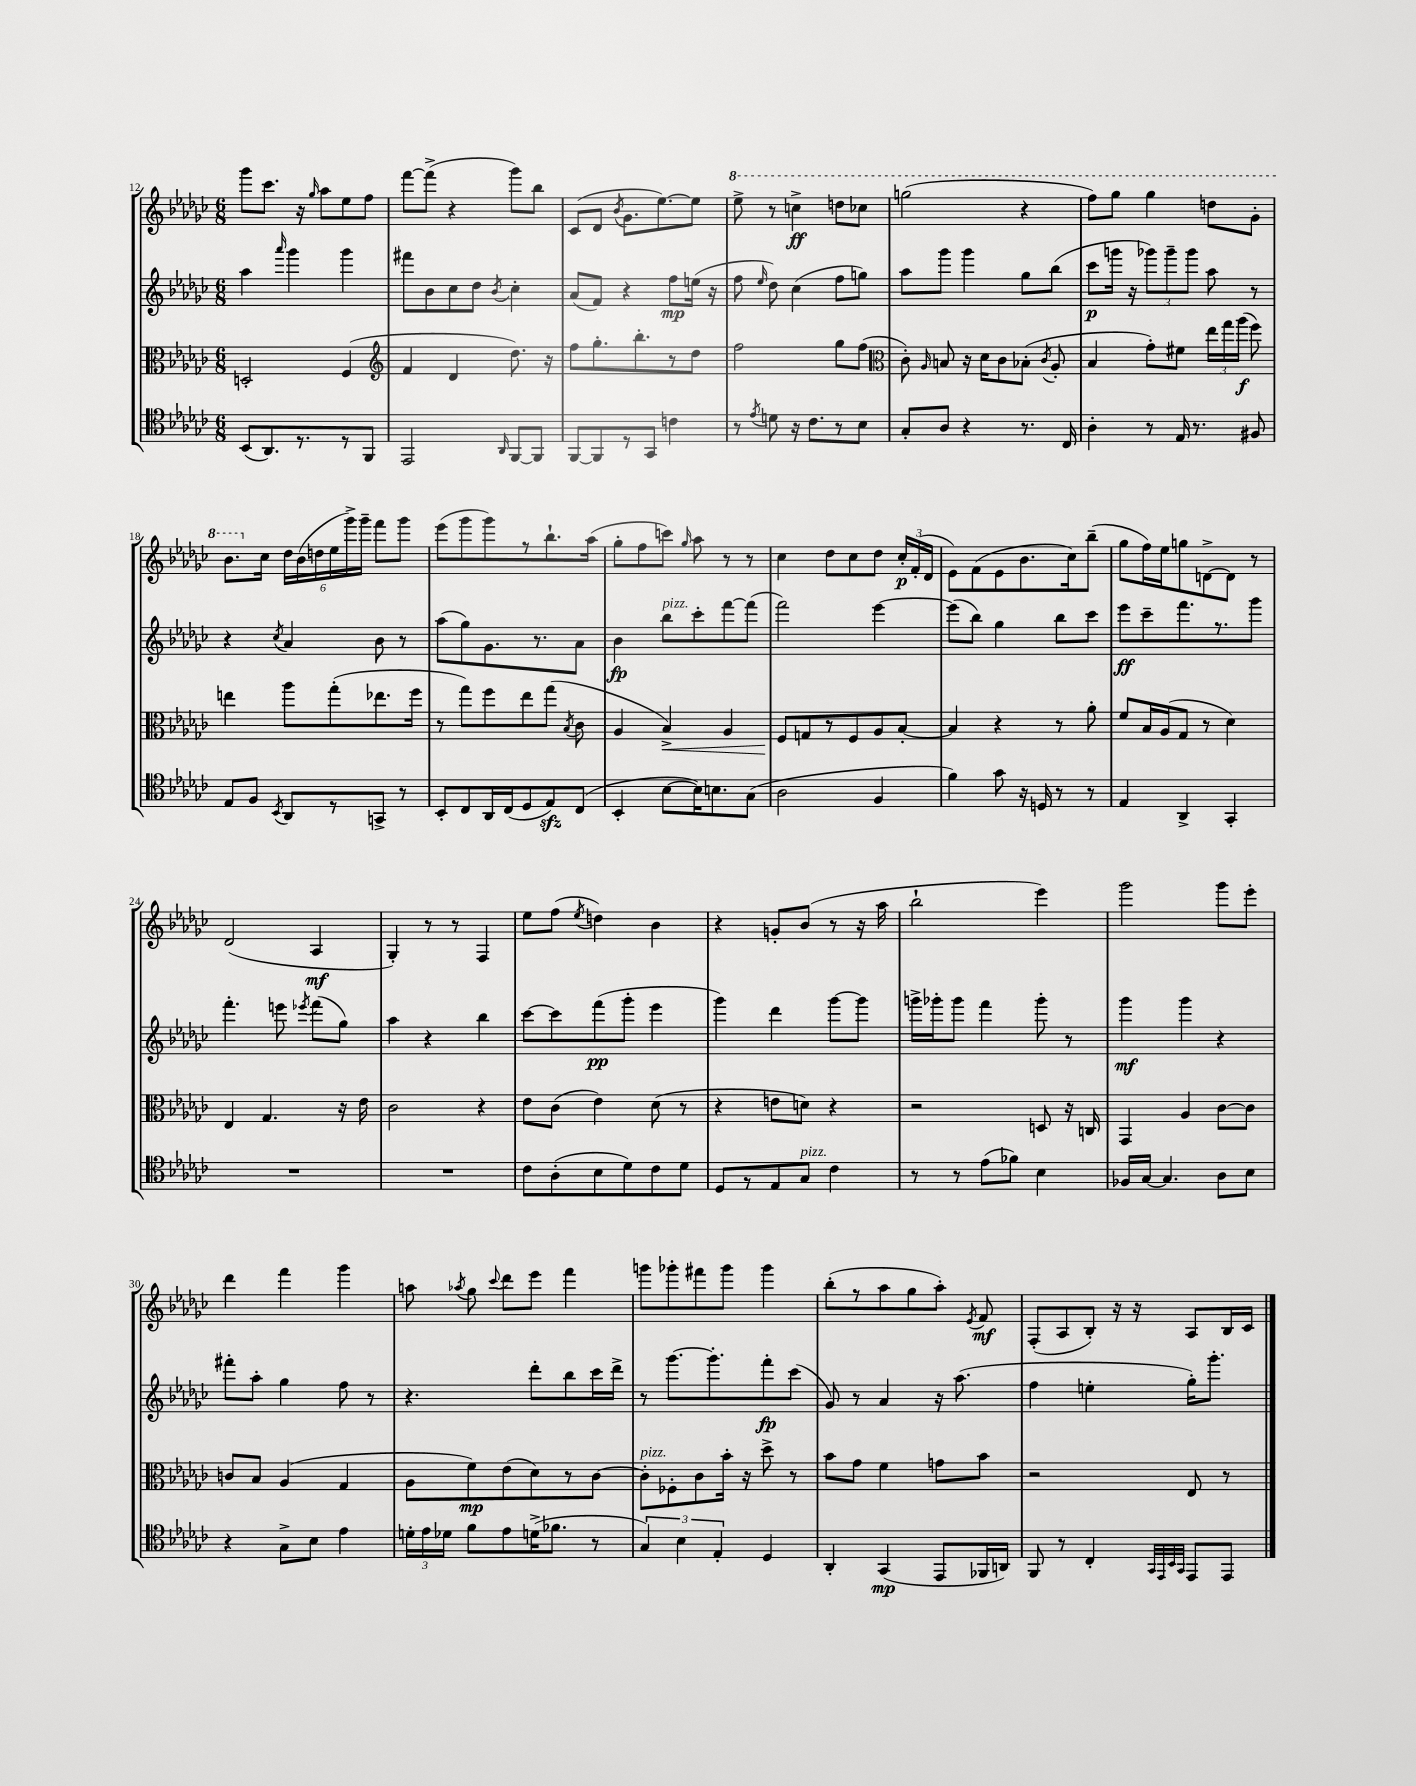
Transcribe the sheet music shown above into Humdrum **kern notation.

**kern	**kern	**kern	**kern
*staff4	*staff3	*staff2	*staff1
*clefC4	*clefC3	*clefG2	*clefG2
*k[b-e-a-d-g-c-]	*k[b-e-a-d-g-c-]	*k[b-e-a-d-g-c-]	*k[b-e-a-d-g-c-]
*M6/8	*M6/8	*M6/8	*M6/8
(8BB-	2D'	4aa-	8ggg-
8.AA-)	.	.	8.ccc-
.	.	16qqaaa-	.
.	.	4ggg-	.
8.r	.	.	16r
.	.	.	16qqgg-
.	.	.	8aa-
8r	(4F	4ggg-	8ee-
8FF	.	.	8ff
=	=	=	=
*	*clefG2	*	*
2EE-	4f	8fff#	[8fff
.	.	8b-	(8fff^]
.	4d-	8cc-	4r
.	.	8dd-	.
16qqAA-	.	8qb-	.
[8FF	8.dd-)	4cc-'	8ggg-)
8FF]	.	.	8bb-
.	16r	.	.
=	=	=	=
[8FF	8ff	(8a-	(8c-
8FF]	8.gg-'	8f)	8d-
.	.	.	8qb-
8r	.	4r	8.g-
.	8.bb-'	.	.
8GG-	.	.	.
.	.	.	[8.ee-)
4c	8r	8ff	.
.	8dd-	(16ee	8ee-]
.	.	16r	.
=	=	=	=
8r	2ff	8ff	8eee-^
8qe-	.	16qqee-	.
8d	.	8dd-)	8r
16r	.	(4cc-	4ccc^
8.c-	.	.	.
8r	8gg-	8ff	8ddd
8B-	(8ff	8gg)	8ccc-
=	=	=	=
*	*clefC3	*	*
8G-'	8c-')	8aa-	(2ggg
.	16qqA-	.	.
8A-	8B	8ggg-	.
4r	16r	4ggg-	.
.	16d-	.	.
.	8c-	.	.
8.r	(8B-'	8gg-	4r
.	8qc-	.	.
.	8A-'	(8bb-	.
16C-	.	.	.
=	=	=	=
4A-'	4B-	8ccc-	8fff)
.	.	16ggg	8ggg-
.	.	16r	.
8r	8g-')	12ggg-)	4ggg-
.	.	12ggg-~	.
16E-	8f#	.	.
.	.	12ggg-	.
8.r	.	.	.
.	24ee-	8aa-	8ddd
.	24gg-	.	.
.	(24aa-	.	.
8F#	8ff)	8r	8gg-'
=	=	=	=
8E-	4ee	4r	8.bb-
8F	.	.	.
.	.	.	16cc-
8qBB-	.	8qcc-	.
8AA-	8aa-	4a-	24dd-
.	.	.	(24b-
.	.	.	24dd
8r	(8gg-'	.	24ee-
.	.	.	24ggg-^)
.	.	.	24ggg-~
8GG^	8.ee-	8b-	8fff
8r	.	8r	8ggg-
.	16ff	.	.
=	=	=	=
8BB-'	8r	(8aa-	(8eee-
8C-	8gg-)	8gg-)	8ggg-
16AA-	8ff	8.g-	8ggg-)
(16C-	.	.	.
8D-	8ee-	.	8r
.	.	8.r	.
8E-)	(8gg-	.	8.bb-`
.	8qB-	.	.
(8C-	8c-	8a-	.
.	.	.	(16aa-
=	=	=	=
4BB-'	4A-	4b-	8gg-'
.	.	.	8ff
[8B-	4B-^)	8bb-	8ccc)
.	.	.	16qqgg-
16B-])	.	8ccc-'	8aa-
8.B	.	.	.
.	4A-	[8fff	8r
(8G-	.	(8fff]	8r
=	=	=	=
2A-	8F	2fff)	4cc-
.	8G	.	.
.	8r	.	8dd-
.	8F	.	8cc-
4F	8A-	[4eee-	8dd-
.	[8B-'	.	24cc-'
.	.	.	(24f'
.	.	.	24d-
=	=	=	=
4f)	4B-]	(8eee-]	8e-)
.	.	8bb-)	(8f
8g-	4r	4gg-	8e-
16r	.	.	8.b-
16D	.	.	.
8r	8r	8bb-	.
.	.	.	16cc-)
8r	8a-'	8ccc-	(8bb-~
=	=	=	=
4E-	8f	8eee-	8gg-
.	16B-	8ccc-~	16ff)
.	(16A-	.	16ee-
4AA-^	8G-	8.fff	8gg
.	8r	.	[8d^
.	.	8.r	.
4GG-'	4d-)	.	8d]
.	.	8ggg-	8r
=	=	=	=
2.r	4E-	4.fff'	(2d-
.	4.G-	.	.
.	.	8eee	.
.	.	8qeee-	.
.	.	(8fff	4A-
.	16r	8gg-)	.
.	16e-	.	.
=	=	=	=
2.r	2c-	4aa-	4G-')
.	.	4r	8r
.	.	.	8r
.	4r	4bb-	4F
=	=	=	=
8c-	8e-	[8ccc-	8ee-
(8A-'	(8c-	8ccc-]	(8ff
.	.	.	8qee-
8B-	4e-)	(8fff	4dd)
8d-)	.	8ggg-'	.
8c-	(8d-	4eee-	4b-
8d-	8r	.	.
=	=	=	=
8D-	4r	4ggg-)	4r
8r	.	.	.
8E-	8e	4ddd-	8g'
8G-	8d)	.	(8b-
4c-	4r	[8ggg-	8r
.	.	8ggg-]	16r
.	.	.	16aa-
=	=	=	=
8r	2r	16ggg^	2bb-`
.	.	16ggg-'	.
8r	.	8ggg-	.
(8e-	.	4fff	.
8f-)	.	.	.
4B-	8D	8ggg-'	4eee-)
.	16r	8r	.
.	16C	.	.
=	=	=	=
16F-	4GG-	4ggg-	2ggg-
[16G-	.	.	.
4.G-]	.	.	.
.	4A-	4ggg-	.
8A-	[8c-	4r	8ggg-
8B-	8c-]	.	8eee-'
=	=	=	=
4r	8c	8fff#'	4ddd-
.	8B-	8aa-'	.
8G-^	(4A-	4gg-	4fff
8B-	.	.	.
4e-	4G-	8ff	4ggg-
.	.	8r	.
=	=	=	=
24d'	8A-	4.r	8aa
24e-	.	.	.
24d-	.	.	.
.	.	.	8qaa-
8f	8f)	.	8gg-
.	.	.	8qqccc-
8e-	(8e-	.	8ddd-
(16d^	8d-)	8ddd-'	8eee-
8.f-	.	.	.
.	8r	8bb-	4fff
8r	[8c-	16ccc-	.
.	.	16ddd-^	.
=	=	=	=
6G-)	8c-']	8r	8ggg
.	8F-'	[8.ggg-	8ggg-'
6B-	.	.	.
.	8c-	.	8fff#
.	.	8.ggg-']	.
6E-'	.	.	.
.	16b-'	.	8ggg-
.	16r	.	.
4D-	8dd-^	8fff'	4ggg-
.	8r	(8ccc-	.
=	=	=	=
4AA-'	8b-	8g-)	(8bb-'
.	8g-	8r	8r
(4GG-	4f	4a-	8aa-
.	.	.	8gg-
8EE-	8g	16r	8aa-')
.	.	(8.aa-	.
.	.	.	8qe-
16FF-	8b-	.	8f
16AA)	.	.	.
=	=	=	=
8FF	2r	4ff	(8F'
8r	.	.	8A-
4C-'	.	4ee'	8B-')
.	.	.	16r
.	.	.	16r
32qqGG-	.	.	.
32qqEE-	.	.	.
32qqBB-	.	.	.
32qqGG-	.	.	.
8EE-	8E-	16gg-')	8A-
.	.	8.ggg-'	.
8EE-	8r	.	16B-
.	.	.	16c-
==	==	==	==
*-	*-	*-	*-
